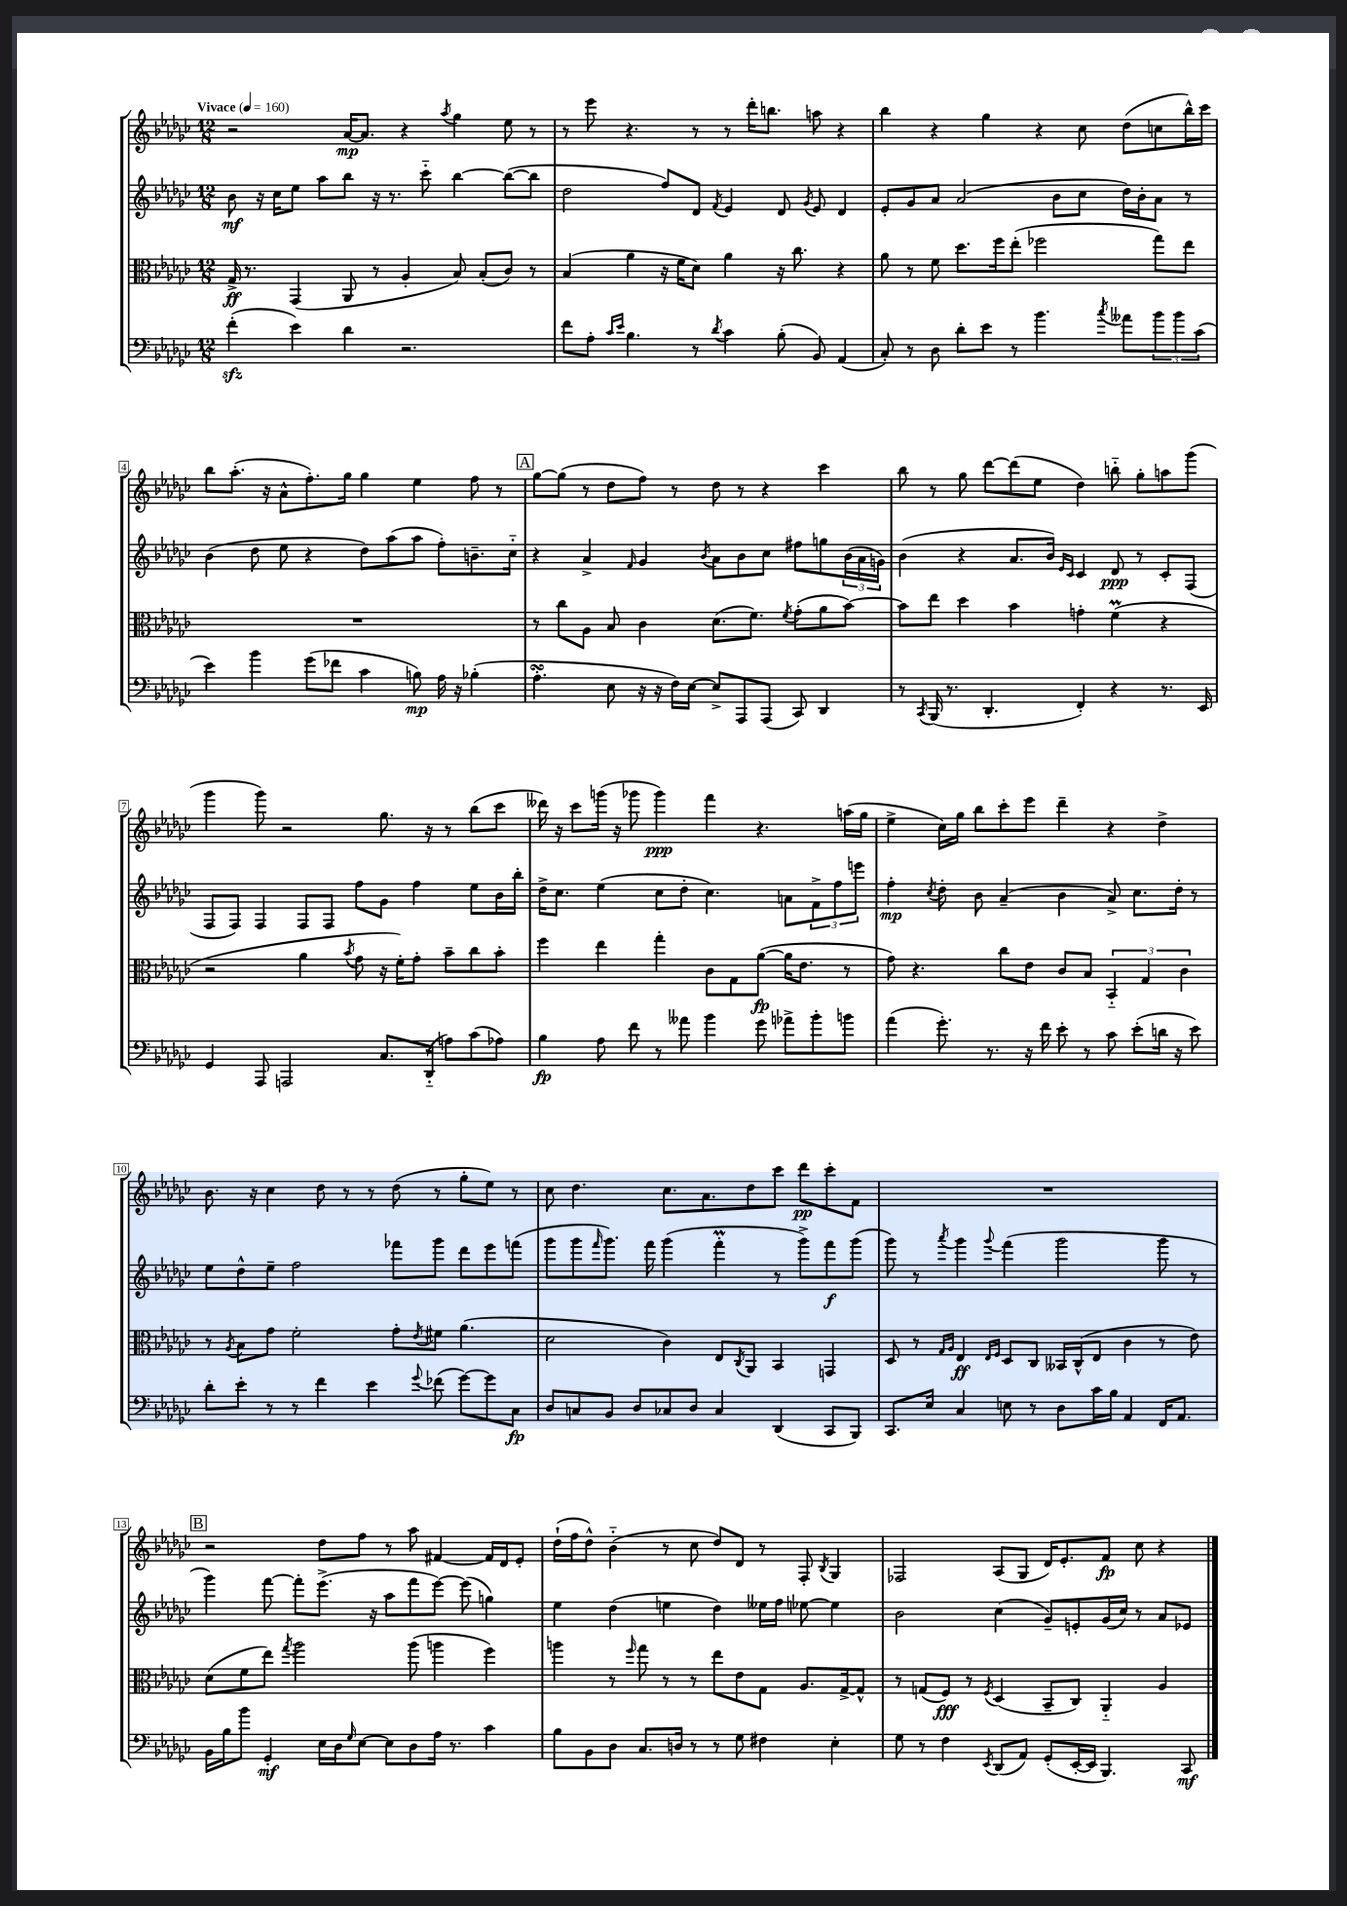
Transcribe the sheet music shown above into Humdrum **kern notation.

**kern	**kern	**kern	**kern
*staff4	*staff3	*staff2	*staff1
*clefF4	*clefC3	*clefG2	*clefG2
*k[b-e-a-d-g-c-]	*k[b-e-a-d-g-c-]	*k[b-e-a-d-g-c-]	*k[b-e-a-d-g-c-]
*M12/8	*M12/8	*M12/8	*M12/8
*MM160	*MM160	*MM160	*MM160
(4f'	16G-^	8b-	2r
.	8.r	.	.
.	.	16r	.
.	.	16cc-	.
4e-)	(4GG-	8ee-	.
.	.	8aa-	.
4d-	8AA-	8bb-	[16a-
.	.	.	8.a-]
.	8r	16r	.
.	.	8.r	.
2.r	4A-'	.	4r
.	.	8ccc-'~	.
.	.	.	8qaa-
.	8B-)	[4bb-	4gg-
.	(8B-'	.	.
.	8c-)	(8bb-_	8ee-
.	8r	8bb-]	8r
=	=	=	=
8f	(4B-	2dd-	8r
8A-'	.	.	8eee-
16qqc-	.	.	.
16qqe-	.	.	.
4.B-	4a-	.	4.r
.	16r	8ff)	.
.	16f	.	.
8r	8d-)	8d-	8r
8qd-	.	8qf	.
4c-	4a-	4e-	8r
.	.	.	16ddd-'
.	.	.	8.bb
(8B-'	16r	8d-	.
.	8.cc-	.	.
.	.	8qg-	.
8BB-)	.	8e-	8aa
(4AA-	4r	4d-	4r
=	=	=	=
8C-')	8a-	8e-'	4bb-
8r	8r	8g-	.
8D-	8f	8a-	4r
8d-'	8.dd-	(2a-	.
8e-	.	.	4gg-
.	16ff	.	.
8r	(8ee-'	.	.
4.b-	2ff-	.	4r
.	.	8b-	.
.	.	8cc-	8cc-
8qcc-	.	.	.
8a--	.	16dd-)	(8dd-
.	.	16b-'	.
12b-	8gg-)	8a-	8cc
12b-	.	.	.
.	8ee-	8r	16bb-^^)
(12c-	.	.	.
.	.	.	16ccc-
=	=	=	=
4e-)	1.r	(4b-	8bb-
.	.	.	(8.aa-'
4b-	.	8dd-	.
.	.	.	16r
.	.	8ee-	8a-^^
(8g-	.	4r	8.ff')
8f-	.	.	.
.	.	.	16gg-
4c-	.	8dd-)	4gg-
.	.	(8aa-	.
8B)	.	8aa-	4ee-
16A-	.	8ff')	.
16r	.	.	.
(4B-'	.	8.b~	8ff
.	.	.	8r
.	.	16cc-'~	.
=	=	=	=
4.A-'	8r	4r	[8gg-
.	8cc-	.	(8gg-]
.	8A-	4a-^	8r
8E-	8B-	.	8dd-
.	.	16qqf	.
16r	4c-	4g-	8ff)
16r	.	.	.
16F)	.	.	8r
[16E-	.	.	.
.	.	8qb-	.
8E-^]	(8.d-	8a-	8dd-
8AAA-	.	8b-	8r
.	8.f)	.	.
(8AAA-	.	8cc-	4r
.	8qf	.	.
8CC-)	(8g-'	8ff#	.
4DD-	8a-	8gg	4ccc-
.	[8b-)	(24b-	.
.	.	24a-	.
.	.	24g)	.
=	=	=	=
8r	8b-]	(4b-	8bb-
8qCC-	.	.	.
(16BBB-	8ee-	.	8r
8.r	.	.	.
.	4dd-	4r	8gg-
4.DD-'	.	.	[8ddd-
.	4b-	8.a-	(8ddd-]
.	.	.	8ee-
.	.	16b-)	.
.	.	16qqe-	.
.	.	16qqc-	.
4FF')	4g'	4c-	4dd-)
4r	(4f	8d-	8bb'~
.	.	8r	8gg-'
8.r	4r	8c-'	8aa
.	.	(8F	(8ggg-
16EE-	.	.	.
=	=	=	=
4GG-	2r	8F	4ggg-
.	.	8F)	.
8AAA-	.	4F	8ggg-)
2AAA	.	.	2r
.	4a-	8F	.
.	.	8F	.
.	8qb-	.	.
.	8g-	8ff	.
8.C-	16r	8g-	8.gg-
.	16f')	.	.
.	8g-'	4ff	.
(16DD-'~	.	.	16r
8A)	8b-~	.	8r
(8c-	8cc-	8ee-	(8bb-
8A-)	8b-'	16b-	8ccc-
.	.	16bb-'	.
=	=	=	=
4B-	4ff	16dd-^	16ddd--)
.	.	8.cc-	16r
.	.	.	8ccc-
8A-	4ee-	(4ee-	(16ggg
.	.	.	16r
8f	.	.	8ggg-
8r	4gg-'	8cc-	4ggg-)
8a--	.	8dd-'	.
4b-	8c-	4.cc-)	4fff
.	8G-	.	.
8g-	([8a-	.	4.r
8a-^	16a-]	8a	.
.	8.e-	.	.
8b-'	.	12f^	.
.	.	12ff	.
8b	8r	.	(16aa
.	.	12eee	.
.	.	.	16gg-
=	=	=	=
(4a-	8g-)	4ff'	4ee-^
.	4.r	.	.
.	.	8qcc-	.
8.g-')	.	8dd-'	16cc-)
.	.	.	16gg-
.	.	8b-	8bb-
8.r	.	.	.
.	8cc-	(4a-~	8ccc-'
16r	8e-	.	8eee-
16f	.	.	.
8e-'	8c-	4b-	4ddd-~
8r	8B-	.	.
8c-	6BB-'~	8a-^)	4r
(8e-'	.	8.cc-	.
.	6G-	.	.
16d	.	.	4dd-^
16r	.	16dd-'	.
.	6c-	.	.
8e-)	.	8r	.
=	=	=	=
8d-'	8r	8ee-	8.b-
.	8qA-	.	.
8e-'	8B-	8dd-^^	.
.	.	.	16r
8r	8g-	8ee-~	4cc-
8r	2f'	2ff	.
4f	.	.	8dd-
.	.	.	8r
4e-	.	.	8r
.	8g-'	8fff-	(8dd-
8qqg-	8qe-	.	.
(8f-	8f#	8ggg-	8r
[8g-)	(4.a-	8ddd-	8gg-'
8g-]	.	8eee-	8ee-)
8C-	.	(8fff	8r
=	=	=	=
8D-	2d-	8ggg-	8cc-
8C	.	8ggg-	4.dd-
.	.	16qqfff	.
8BB-	.	8.ggg-)	.
8D-	.	.	.
.	.	16fff	.
8C-	4c-)	(4ggg-	8.cc-
8D-	.	.	.
.	.	.	8.a-
4C-	8E-	4fff'	.
.	8qC-	.	.
.	8AA-	.	8dd-
(4DD-	4BB-	8r	8ccc-
.	.	8ggg-^)	8ddd-
8CC-	4GG	8fff	8ccc-'
8BBB-)	.	(8ggg-	8f
=	=	=	=
8.CC-	8D-	8ggg-)	1.r
.	8r	8r	.
16E-	.	.	.
.	16qqG-	.	.
.	16qqA-	8qaaa-	.
4C-	4E-	4ggg-	.
.	16qqE-	.	.
.	16qqF	8qqggg-	.
8E	8D-	(4fff	.
8r	8C-	.	.
8D-	16BB--	2ggg-	.
.	(16C-^^	.	.
16c-	8E-	.	.
16B-	.	.	.
4AA-	4c-	.	.
16FF	8r	8ggg-	.
8.AA-	.	.	.
.	8e-)	8r	.
=	=	=	=
16BB-	(8d-	4ggg-)	2r
16B-	.	.	.
8b-	8f	.	.
4GG-'	8ee-)	[8fff	.
.	8qgg-	.	.
.	2aa-	8fff']	.
16E-	.	(8.eee-^	8dd-
16D-	.	.	.
16qqG-	.	.	.
[8E-	.	.	8ff
.	.	16r	.
8E-]	.	8aa-	8r
8D-	(8aa-	8fff	8aa-
16A-	4aa	[8eee-)	[4f#
8.r	.	.	.
.	.	(8eee-]	.
4c-	4ff)	4gg)	16f#]
.	.	.	16d-
.	.	.	8e-'
=	=	=	=
8B-	4aa	4ee-	(16dd-`
.	.	.	16ff
8BB-	.	.	8dd-^^)
8D-	8r	(4dd-	(4b-'~
.	16qqff	.	.
8.C-	8gg-	.	.
.	8r	4ee	8r
16D	.	.	.
8r	8r	.	8cc-
8r	8ee-	4dd-)	8dd-)
8G-	8e-	.	8d-
4F#	8G-	16ee--	8r
.	.	16ff	.
.	8.A-	[8ee-	8F'
.	.	.	8qB-
4E-'	.	4ee-]	4G-
.	[16G-^	.	.
.	8G-^^]	.	.
=	=	=	=
8G-	8r	2b-	2F-
8r	(8G	.	.
4F	8F)	.	.
.	8r	.	.
8qEE-	8qF	.	.
(8DD-	(4D-	(4cc-	(8A-
8AA-)	.	.	8G-
(8GG-'	8BB-~	8g-~)	16d-)
.	.	.	8.e-'
[16EE-'	8C-)	8e'	.
16EE-]	.	.	.
4.BBB-)	4AA-'~	(16g-	8f
.	.	16cc-)	.
.	.	8r	8cc-
.	4A-	8a-	4r
8CC-	.	8e-	.
==	==	==	==
*-	*-	*-	*-
